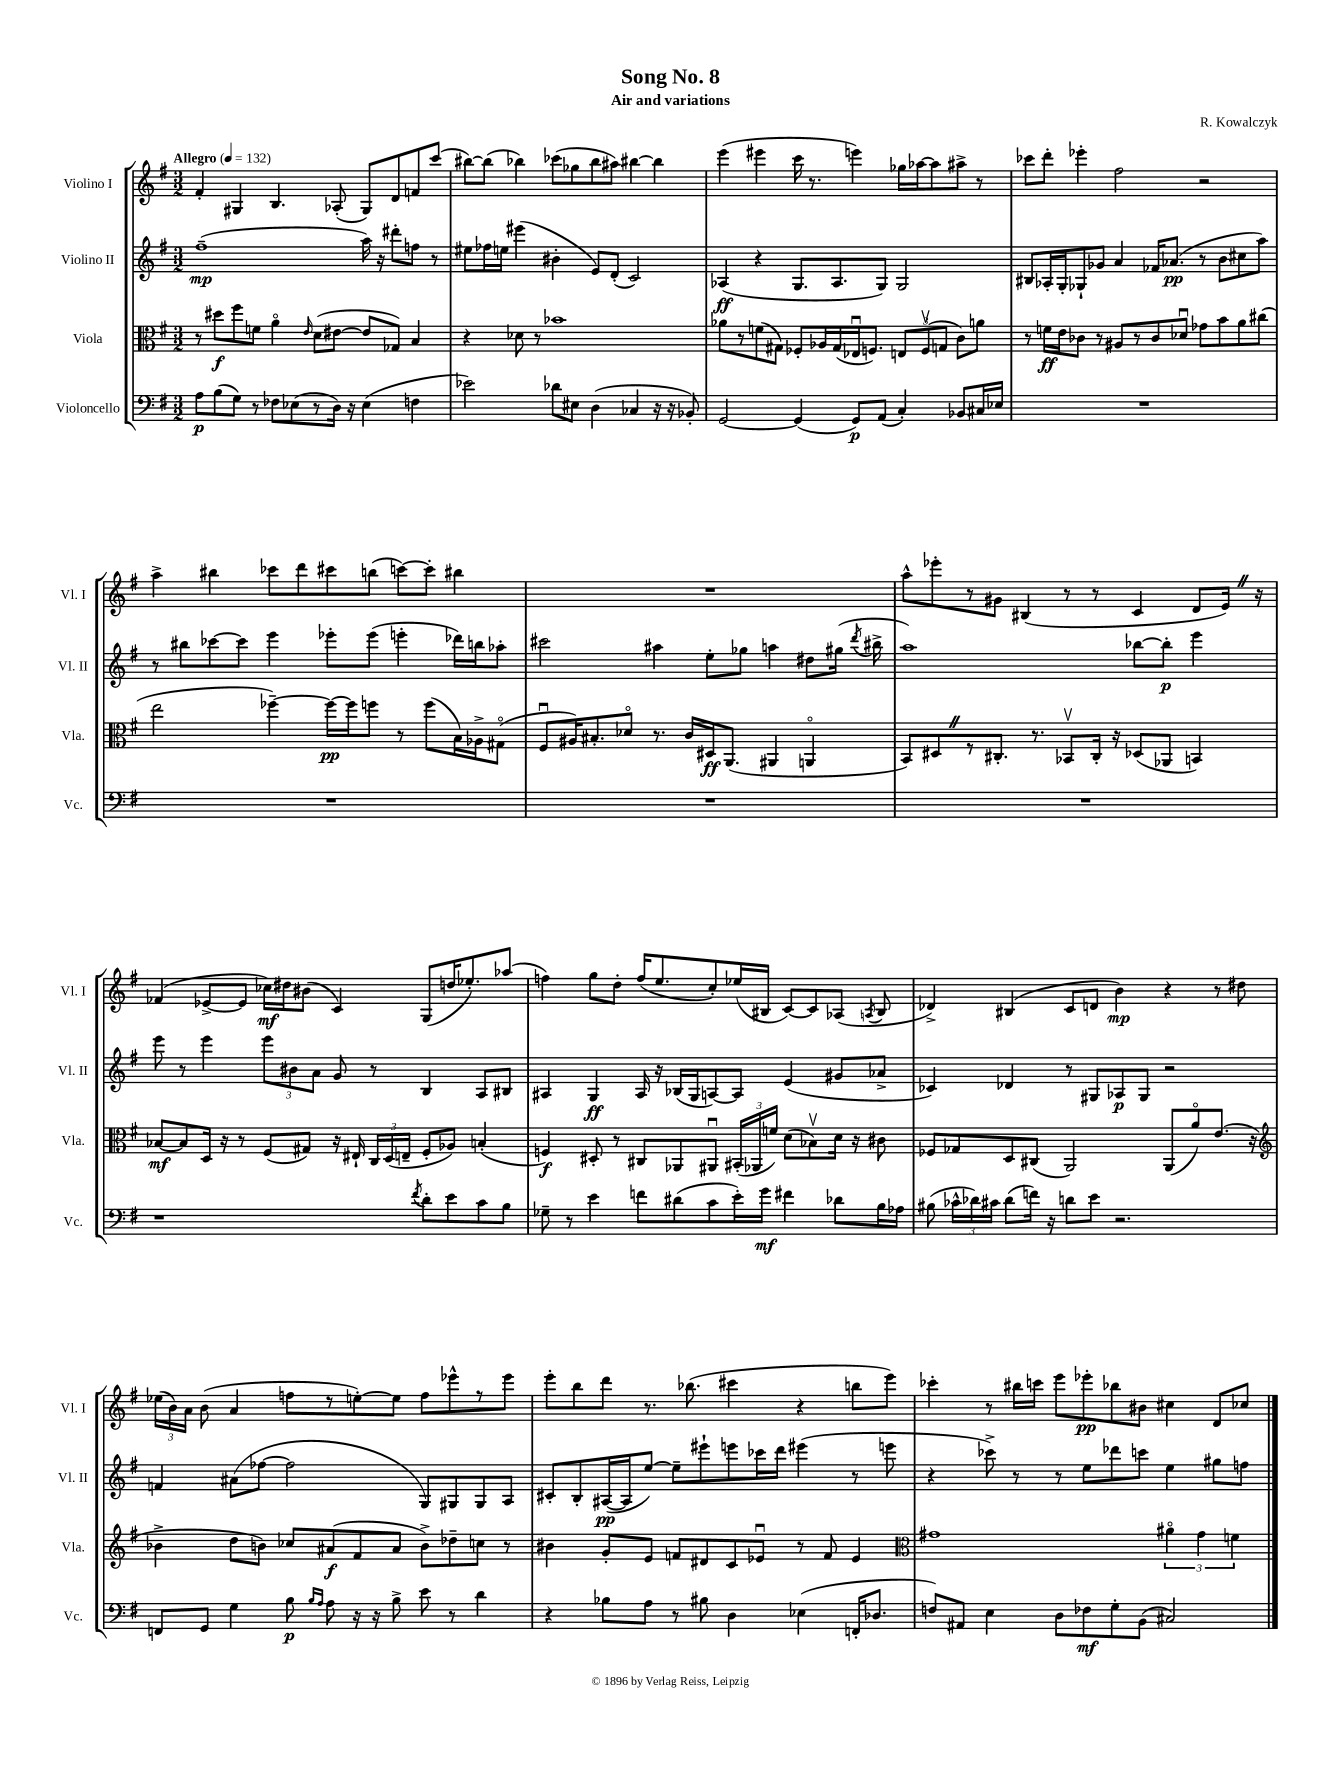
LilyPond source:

\header { title = "Song No. 8" composer = "R. Kowalczyk" subtitle = "Air and variations" }
<<
\new StaffGroup <<
\new Staff = "s0" \with { instrumentName = "Violino I" shortInstrumentName = "Vl. I" } {
    \clef treble \key g \major \numericTimeSignature \time 3/2 \tempo "Allegro" 4 = 132
    \autoBeamOff fis'4-. gis4 b4. aes8-.( gis8[) d'8 f'8 c'''8]( |
    bis''8[~) bis''8]( bes''4) ces'''8[( ges''8 bes''8 ais''8]) bis''4~ bis''4 |
    e'''4( eis'''4 c'''16 r8. e'''4) ges''16[ aes''16~ aes''8 ais''8]-> r8 |
    ces'''8[ d'''8]-. ees'''4-. fis''2 r2 |
    a''4-> bis''4 ces'''8[ d'''8 cis'''8 b''8]( c'''8[~) c'''8]-. bis''4 |
    R1. |
    a''8[-^ ees'''8-. r8 gis'8] bis4( r8 r8 c'4 d'8[ e'16]) \once \override BreathingSign.text = \markup { \musicglyph "scripts.caesura.straight" } \breathe r16 |
    fes'4( ees'8[~-> ees'8] ces''16[\mf) dis''16 bis'8]( c'4) g8[( d''16 ees''8.-.) aes''8]( |
    f''4) g''8[ d''8]-. f''16[( e''8. c''8-.) ees''16( bis16] c'8[~) c'8 aes8]( \acciaccatura { a8 } bis8 |
    des'4->) bis4( c'8[ d'8] b'4\mp) r4 r8 dis''8 |
    \tuplet 3/2 { ees''16[( b'16) a'16] } b'8( a'4 f''8[ r8 e''8~-.) e''8] f''8[ ees'''8-^ r8 ees'''8] |
    e'''8[-. b''8 d'''8] r8. bes''8.( cis'''4 r4 b''8[ e'''8]) |
    ces'''4-. r8 bis''16[ c'''16] e'''8[ ees'''8-.\pp bes''8 bis'8] cis''4 d'8[ ces''8] \bar "|." |
}
\new Staff = "s1" \with { instrumentName = "Violino II" shortInstrumentName = "Vl. II" } {
    \clef treble \key g \major \numericTimeSignature \time 3/2
    \autoBeamOff fis''1--\mp( a''16) r16 dis'''8[-. f''8] r8 |
    eis''8[ fes''16 e''16] eis'''4( bis'4-. e'8[) d'8]-.( c'2) |
    aes4\ff( r4 g8.[ aes8. g8]) g2 |
    bis8[ aes16-. g16-. ges8-! ges'8] a'4 fes'16[ aes'8.]\pp( r8 b'8[ cis''8 a''8]) |
    r8 bis''8[ ces'''8~ ces'''8] e'''4 ees'''8[-. ees'''8]( e'''4-. des'''16[) b''16 aes''8]-. |
    cis'''2 ais''4 e''8[-. ges''8] a''4 dis''8[ gis''16]( \acciaccatura { d'''8 } bis''16-> |
    a''1) bes''8[~ bes''8]-.\p e'''4 |
    e'''8 r8 e'''4 \tuplet 3/2 { e'''8[ bis'8 a'8] } g'8 r8 b4 a8[ bis8] |
    ais4 g4\ff ais16 r16 bes16[( g16 a8~) a8] e'4( gis'8[ aes'8]-> |
    ces'4) des'4 r8 gis8[ aes8\p gis8] r2 |
    f'4 ais'8[( fes''8]~ fes''2 g8[) gis8 gis8 a8] |
    cis'8[-. b8-. ais16~\pp( ais16 e''8]~) e''8[-- eis'''8-! e'''8 ces'''16 d'''16] eis'''4( r8 e'''8 |
    r4 ces'''8->) r8 r8 e''8[ des'''8 c'''8] e''4 gis''8[ f''8] \bar "|." |
}
\new Staff = "s2" \with { instrumentName = "Viola" shortInstrumentName = "Vla." } {
    \clef alto \key g \major \numericTimeSignature \time 3/2
    \autoBeamOff r8 dis''8[\f fis''8 f'8] a'4\flageolet \grace { e'16 } d'8[( eis'8]~ eis'8[ ges8]) b4 |
    r4 des'8 r8 bes'1 |
    aes'8[ r8 f'8( gis8]) fes8[-. aes16 gis16( ees16\downbow f8.]) \tuplet 3/2 { e8[ f8\upbow( g8] } c'8[) a'8] |
    r8 f'16[\ff e'16 ces'8] r8 ais8[ r8 ces'8 des'8]\downbow ges'8[ b'8 a'8 cis''8]( |
    e''2 fes''4~--) fes''16[~\pp fes''16 f''8] r8 f''8[( b16) aes16-> gis8]\flageolet( |
    fis8[\downbow ais16) bis8.-. des'8]\flageolet r8. c'16[ dis16\ff a,8.]( ais,4 a,4\flageolet |
    b,8[) dis8 \once \override BreathingSign.text = \markup { \musicglyph "scripts.caesura.straight" } \breathe r8 cis8.]-. r8. bes,8[\upbow cis16]-. r16 des8[( aes,8] b,4) |
    bes8[~\mf bes8 d16] r16 r8 fis8[( gis8]) r16 eis16-! \tuplet 3/2 { c16[ d16( e16]-- } fis8[-. aes8]) b4-.( |
    f4\f) dis8-. r8 cis8[ aes,8 ais,8]\downbow \tuplet 3/2 { bis,16[-.( aes,16 f'16]) } d'8[( bes8\upbow) d'16] r16 cis'8 |
    fes8[ ges8 d8 cis8]( a,2) a,8[( a'8\flageolet) e'8.]( r16 |
    \clef treble bes'4-> d''8[ b'8]) ces''8[ ais'8\f( fis'8 ais'8] b'8[->) des''8-- c''8] r8 |
    bis'4 g'8[-. e'8] f'8[ dis'8 c'8 ees'8]\downbow r8 f'8 ees'4 |
    \clef alto gis'1 \tuplet 3/2 { ais'4\flageolet gis'4 f'4 } \bar "|." |
}
\new Staff = "s3" \with { instrumentName = "Violoncello" shortInstrumentName = "Vc." } {
    \clef bass \key g \major \numericTimeSignature \time 3/2
    \autoBeamOff a8[\p b8( g8]) r8 fes8[ ees8( r8 d16]) r16 ees4( f4 |
    ees'2) des'8[ eis8] d4( ces4 r16 r16 bes,8-.) |
    g,2~ g,4( g,8[\p) a,8]( c4-.) bes,8[ cis16 ees16] |
    R1. |
    R1. |
    R1. |
    R1. |
    r1 \acciaccatura { fis'8 } d'8[-. e'8 c'8 b8] |
    ges8-- r8 e'4 f'8[ dis'8( c'8 e'16-.) g'16]\mf fis'4 des'8[ b16 aes16] |
    bis8( \tuplet 3/2 { ces'16[-^ des'16) cis'16] } des'8[( f'16]) r16 d'8[ e'8] r2. |
    f,8[ g,8] g4 b8\p \grace { b16[ a16] } a8 r16 r16 b8-> e'8 r8 d'4 |
    r4 bes8[ a8] r8 bis8 d4 ees4( f,16[-. des8.] |
    f8[) ais,8] e4 d8[ fes8\mf g8-. b,8]( cis2) \bar "|." |
}
>>
>>
\layout { \context { \Score \remove "Bar_number_engraver" } }
